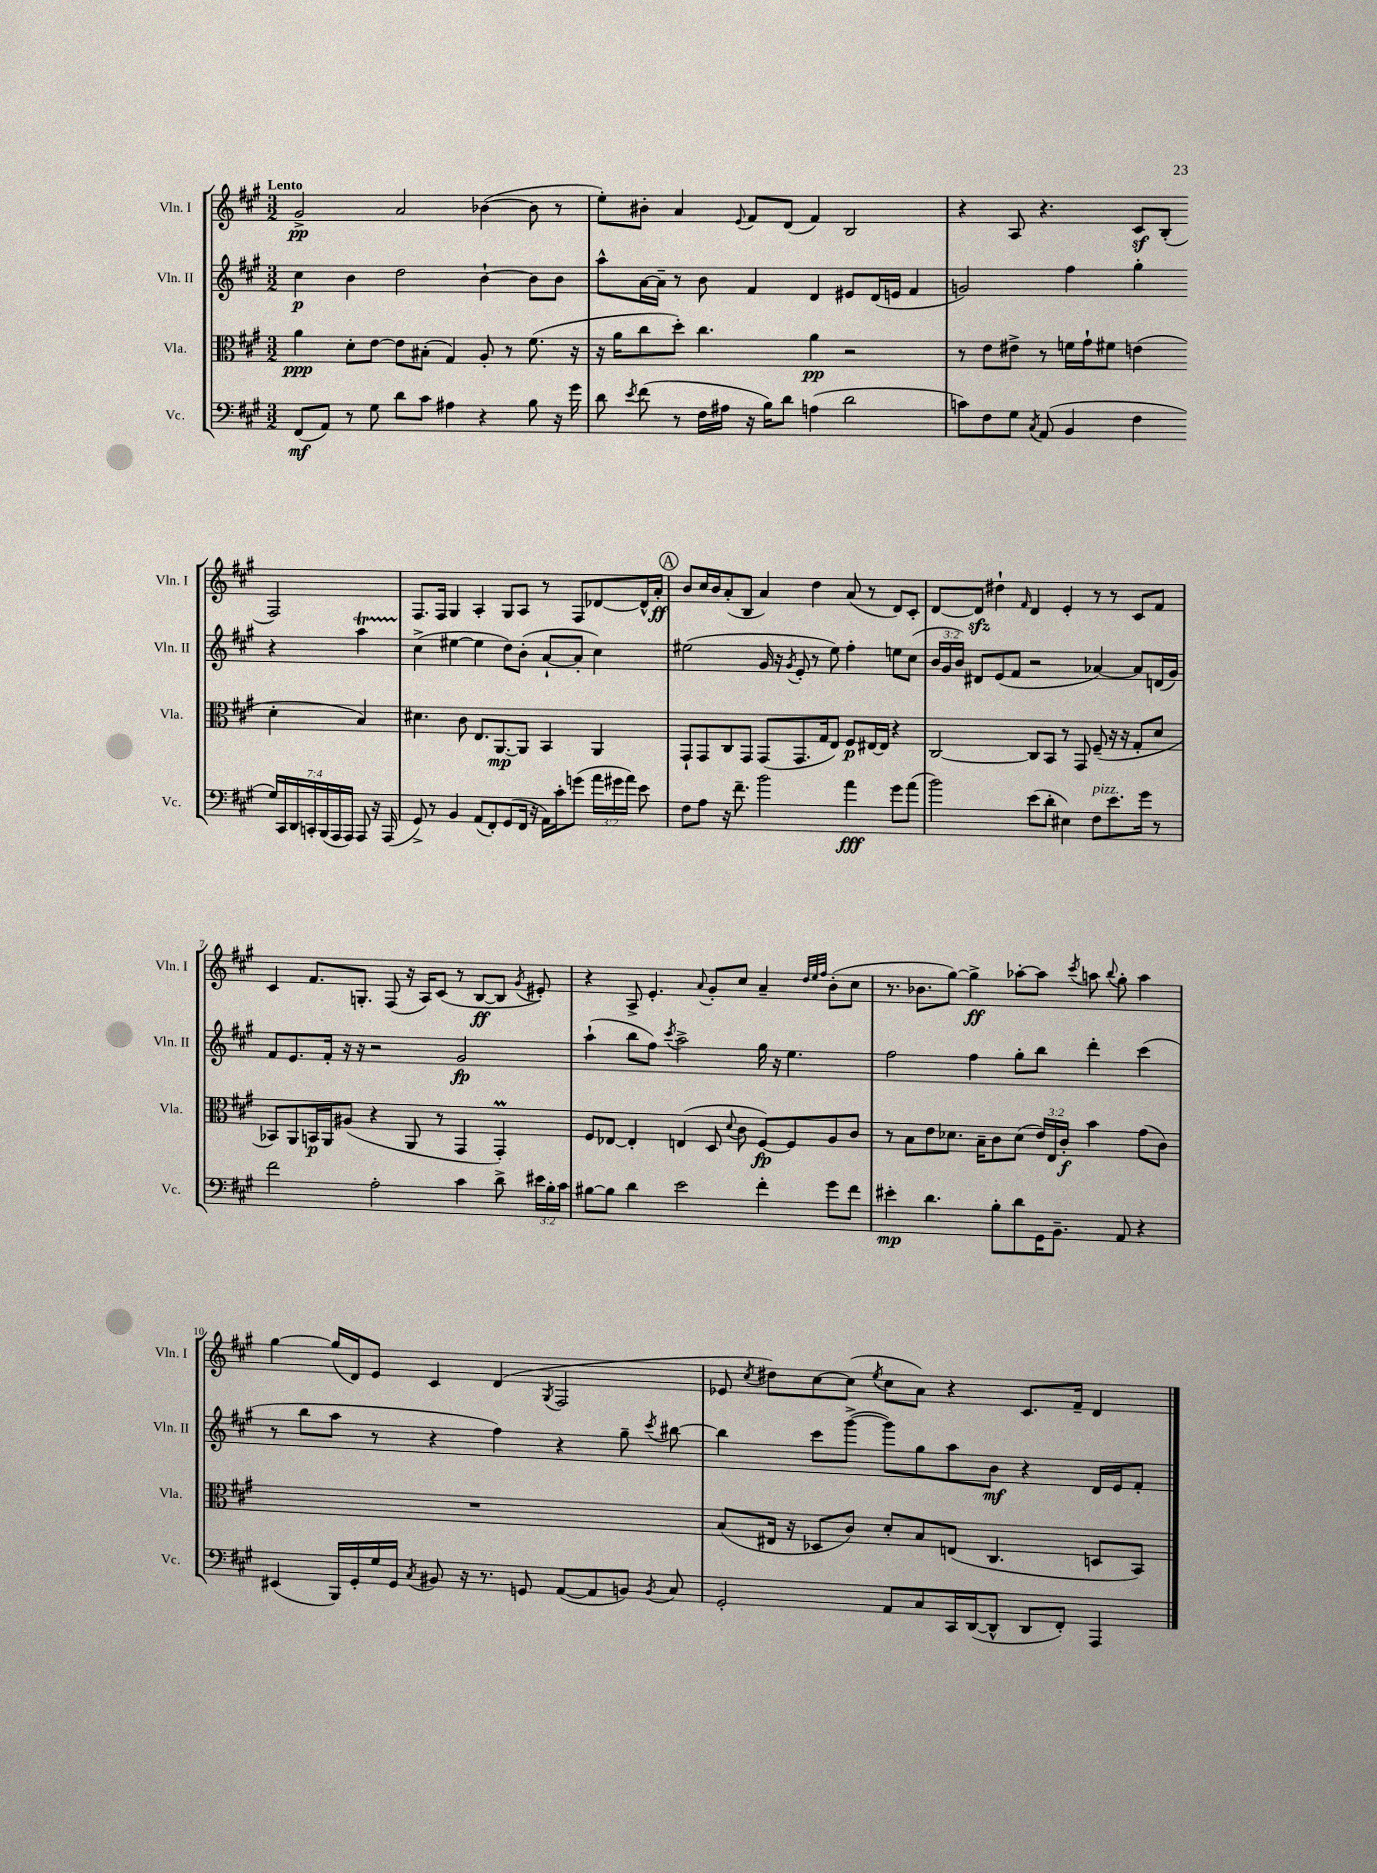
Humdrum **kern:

**kern	**kern	**kern	**kern
*staff4	*staff3	*staff2	*staff1
*clefF4	*clefC3	*clefG2	*clefG2
*k[f#c#g#]	*k[f#c#g#]	*k[f#c#g#]	*k[f#c#g#]
*M3/2	*M3/2	*M3/2	*M3/2
(8FF#/L	4a\	4cc#\	2g#^/
8AA/J)	.	.	.
8r	8d'\L	4b\	.
8G#\	[8e\J	.	.
8d\L	8e\]L	2dd\	2a/
8c#\J	(8B#'\J	.	.
4A#\	4G#/)	.	.
4r	8A'/	[4b`\	([4b-\
.	8r	.	.
8B\	(8.f#\	8b\]L	8b-\]
16r	.	8b\J	8r
16g#\	16r	.	.
=	=	=	=
8d\	16r	8aa^^\L	8ee'\L)
.	16a\LK	.	.
8qe/	.	.	.
(8f#\	8cc#\	[16a\L	8b#'\J
.	.	16a~\]JJ	.
8r	8dd'\J)	8r	4a/
16F#\LL	4.cc#\	8b\	.
16A#\JJ	.	.	.
.	.	.	8qqe/
16r	.	4f#/	8f#/L
16B\LK)	.	.	.
8d\J	.	.	(8d/J
(4A\	4a\	4d/	4f#/)
2d\	2r	8e#/L	2B/
.	.	(16d/L	.
.	.	16e/JJ	.
.	.	4f#/	.
=	=	=	=
8c\L)	8r	2g/)	4r
8F#\	8e\L	.	.
8G#\J	8e#^\J	.	8A/
8qC#/	.	.	.
(8AA/	8r	.	4.r
4BB/	16f\LL	4ff#\	.
.	16g#`\J	.	.
.	8f#\J	.	.
4F#\	(4e\	4gg#'\	8c#/L
.	.	.	(8B'/J
28G#/LL)	4d'\	4r	2F#/)
28CC#/	.	.	.
28DD/	.	.	.
28CC'/	.	.	.
(28BBB/	.	.	.
28AAA/	.	.	.
28AAA/JJ)	.	.	.
8AAA/	4B/)	4aa\	.
16r	.	.	.
(16AAA/	.	.	.
=	=	=	=
8GG#^/)	4.d#\	(4cc#^\	8.F#/L
8r	.	.	.
.	.	.	16F#/Jk
4BB/	.	[4ee#\	4G#/
.	8c#\	.	.
(8AA/L	8.E/L	4ee#\]	4A'/
8FF#'/)	.	.	.
.	[8.AA/	.	.
(8GG#/	.	8dd\L)	8G#/L
16FF#/Jk	8AA/]J	(8b'\J	8A/J
16r	.	.	.
16AA\LL)	4BB/	[8a`/L	8r
16c#'\J	.	.	.
(8g\J	.	8a'/]J	8F#/L
24a\LL	4AA/	4cc#\)	[8d-/
24g#\	.	.	.
24a\JJ)	.	.	.
8e\	.	.	16d-^^/]L
.	.	.	16a'/JJ
=	=	=	=
8F#\L	8GG#`/L	(2ee#\	8b/L
8A\J	8GG#/	.	16cc#/L
.	.	.	16b/J
16r	8C#/	.	(8a'/
8.f#~\	.	.	.
.	8GG#/J	.	8B/J
2b\	(8GG#/L	16g#/	4a/)
.	.	16r	.
.	.	8qg#/	.
.	8.GG#/	8e'/	.
.	.	8r	4dd\
.	16G#/k	.	.
.	8E/J)	8ee#\)	.
4a\	8F#/L	4ff#'\	(8a/
.	[16E#/L	.	8r
.	16E#/]JJ	.	.
8g#\L	4r	8ee\L	8d/L)
(8a\J	.	(8cc#\J	8c#'/J
=	=	=	=
2b\)	[2C#/	24b/LL	[8d/L
.	.	24g#/	.
.	.	24b/JJ)	.
.	.	8d#/L	8d/]J
.	.	(8e/	4dd#`\
.	.	8f#/J	.
.	.	.	16qqf#/
(8e\L	8C#/]L	2r	4d/
8d'\J	8BB/J	.	.
4E#\)	8r	.	4e'/
.	8GG#/	.	.
8F#\L	(8F#~/	[4a-/)	8r
8.e\	16r	.	8r
.	16r	.	.
.	8G#'/L	8a-/]L	8c#/L
16g#\Jk	.	.	.
8r	8d/J	(16d/L	8f#/J
.	.	16g#/JJ)	.
=	=	=	=
2f#\	8BB-/L)	8f#/L	4c#/
.	8AA/	8.e/	.
.	16BB/L	.	8.f#/L
.	16AA/J	16f#'/Jk	.
.	(8A#/J	16r	.
.	.	16r	8.G'/J
2A'\	4r	2r	.
.	.	.	(8F#/
.	8AA/	.	16r
.	.	.	16A/LK)
.	8r	.	(8c#/J
4c#\	4GG#/	2g#/	8r
.	.	.	[8B/L
8d^\	4GG#'/)	.	8B/]J
.	.	.	8qg#/
24e#\LL	.	.	8e#'/)
24B'\	.	.	.
24c#\JJ	.	.	.
=	=	=	=
[8B#\L	8F#/L	(4aa`\	4r
8B#\]J	[8E-/J	.	.
4d\	4E-'/]	8bb\L	8A^/
.	.	8ff#\J)	4.e'/
.	.	8qccc#/	.
2e\	(4E/	2aa^\	.
.	.	.	8qqa/
.	8D/	.	8g#'/L
.	8qqd/	.	.
.	8c#\	.	8cc#/J
4f#'\	[8F#/L)	16gg#\	4a~/
.	.	16r	.
.	8F#/]	4.ee\	.
.	.	.	32qqdd/LLL
.	.	.	32qqee/
.	.	.	32qqff#/JJJ
8g#\L	8A/	.	(8b'\L
8f#\J	8c#/J	.	8cc#\J
=	=	=	=
4e#'\	8r	2ff#\	8.r
.	8B\L	.	.
.	.	.	8.b-\L
4.d\	8e\	.	.
.	8.d-\J	.	[8gg#\J)
.	.	4ff#\	4gg#^\]
.	16B~\LK	.	.
8B'\L	8c#\	.	.
8d\	(8d-\J	8gg#'\L	[8aa-'\L
16GG#\K	24e/LL)	8bb\J	8aa-\]J
.	24E/	.	.
8.BB~\J	.	.	.
.	24c#'/JJ	.	.
.	.	.	8qccc#/
.	4b\	4ddd'\	8aa\
.	.	.	8qqbb/
8AA/	.	.	8gg#'\
4r	(8g#\L	(4ccc#\	4aa\
.	8c#\J)	.	.
=	=	=	=
(4EE#/	1.r	8r	[4gg#\
.	.	8bb\L	.
16BBB/LL)	.	8aa\J	(16gg#/]LL
16GG#'/	.	.	16d/J)
16G#/	.	8r	8e/J
16GG#/JJ	.	.	.
8qC#/	.	.	.
8BB#/	.	4r	4c#/
16r	.	.	.
8.r	.	.	.
.	.	4ff#\)	(4d/
8GG/	.	.	.
.	.	.	8qG#/
([8AA/L	.	4r	2F#/
8AA/]	.	.	.
8BB/J)	.	8gg#~\	.
8qBB/	.	8qccc#/	.
8C#/	.	[8bb#\	.
=	=	=	=
2GG#'/	(8B/L	4bb#\]	8e-/
.	.	.	8qcc#/
.	16E#/Jk	.	8dd#\L)
.	16r	.	.
.	8D-/L	8ccc#\L	[8cc#\
.	8c#/J)	([8ggg#^\J	(8cc#\]J
.	.	.	8qee/
8AA/L	8d'/L	8ggg#\]L)	8cc#\L
8C#/	8B/	8gg#\	8a\J)
16CC#/L	(8E/J	8aa\	4r
([16DD/J	.	.	.
8DD^^/]J	4.C#/	8b\J	.
8DD/L	.	4r	8.c#/L
8FF#'/J)	.	.	.
.	.	.	16f#~/Jk
4AAA/	8D/L	16d/LL	4d/
.	.	16e/J	.
.	8BB/J)	8f#'/J	.
==	==	==	==
*-	*-	*-	*-
